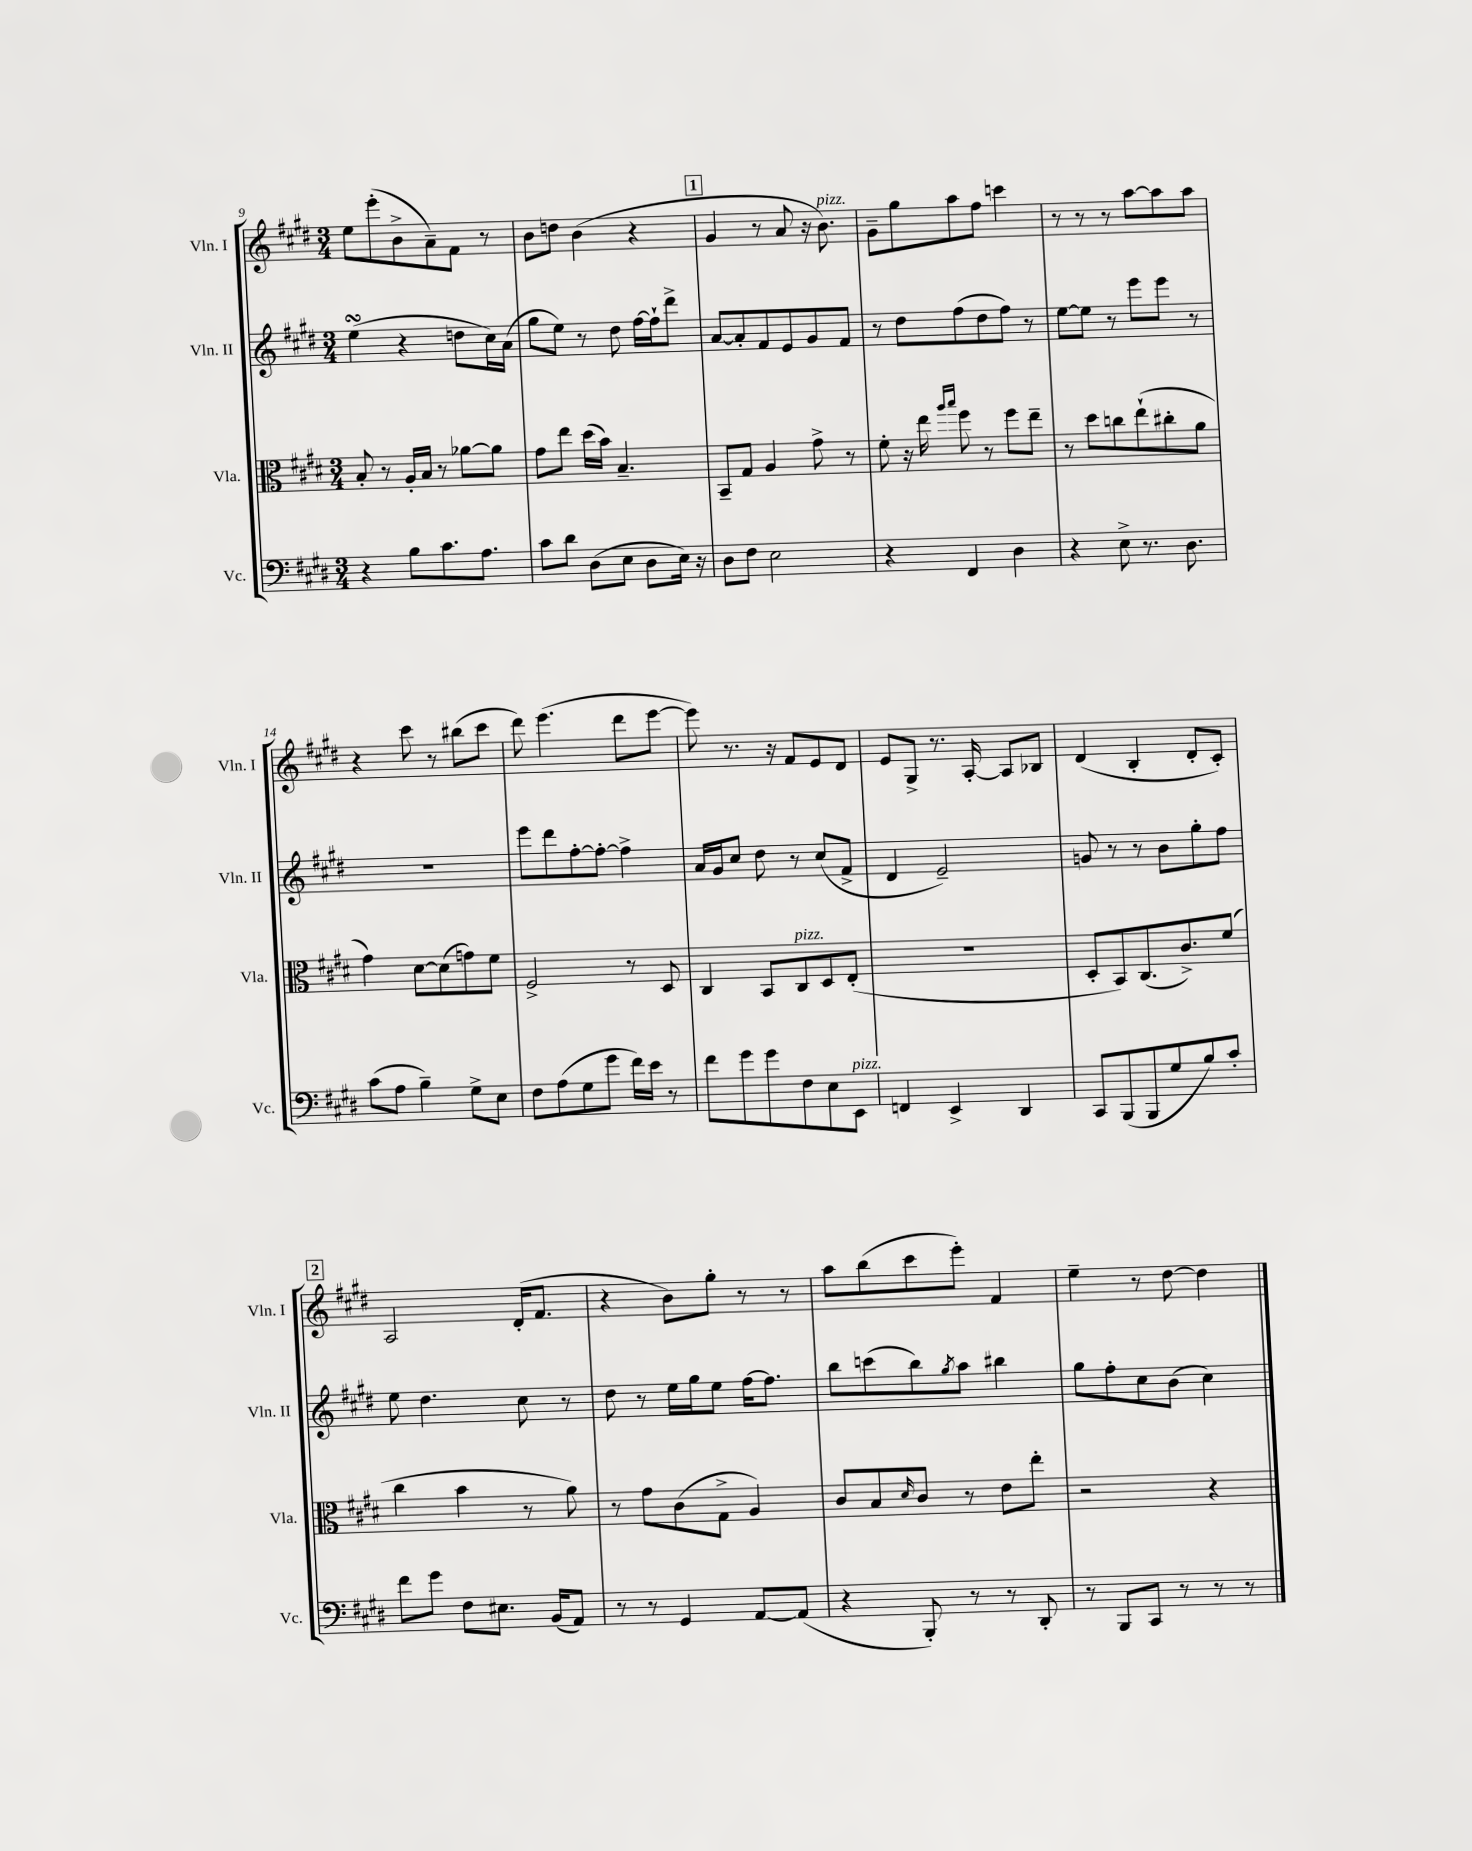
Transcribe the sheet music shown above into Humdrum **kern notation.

**kern	**kern	**kern	**kern
*part4	*part3	*part2	*part1
*staff4	*staff3	*staff2	*staff1
*I"Vc.	*I"Vla.	*I"Vln. II	*I"Vln. I
*I'Vc.	*I'Vla.	*I'Vln. II	*I'Vln. I
*clefF4	*clefC3	*clefG2	*clefG2
*k[f#c#g#d#]	*k[f#c#g#d#]	*k[f#c#g#d#]	*k[f#c#g#d#]
*M3/4	*M3/4	*M3/4	*M3/4
=9	=9	=9	=9
4r	8B'/	(4eesSSs\	8ee\L
.	8r	.	(8eee'\
8B\L	16A'/LL	4r	8b^\
.	16B/JJ	.	.
8.c#\	8r	.	8a~\)
.	[8a-X\L	8ddn\L	8f#\J
8.A\J	.	.	.
.	8a-\J]	16cc#\L)	8r
.	.	(16a\JJ	.
=10	=10	=10	=10
8c#\L	8g#\L	8gg#\L	8b\L
8d#\J	8ee\J	8ee\J)	8ddn\J
(8D#\L	(16dd#\LL	8r	(4b\
.	16b\JJ)	.	.
8E\J	4.B~/	8dd#\	.
8D#\L	.	[16ff#\LL	4r
.	.	16ff#`\J]	.
16E\Jk)	.	8ddd#^\J	.
16r	.	.	.
!!LO:REH:place=s1:t=1
=11	=11	=11	=11
8D#\L	8BB~/L	[8a/L	4g#/
8F#\J	8G#/J	8a'/]	.
2E\	4A/	8f#/	8r
.	.	8e/	8a/
.	8g#^\	8g#/	16r
!	!	!	!LO:TX:a:i:t=pizz.
.	.	.	8.b\)
.	8r	8f#/J	.
=12	=12	=12	=12
4r	8f#'\	8r	8g#~\L
.	16r	8dd#\L	8gg#\
.	16ee\	.	.
.	16qqaa/LL	.	.
.	16qqbb/JJ	.	.
4FF#/	8ff#\	(8ff#\	8aa\
.	8r	8dd#\	8ff#\J
4D#\	8ff#\L	8ff#\J)	4cccn\
.	8ee~\J	8r	.
=13	=13	=13	=13
4r	8r	[8ee\L	8r
.	8dd#\L	8ee\J]	8r
8E^\	8ccn\	8r	8r
8.r	(8ee`\	8eee\L	[8aa\L
.	8cc#X'\	8eee\J	8aa\]
8.D#\	.	.	.
.	8a\J	8r	8aa\J
!!LO:LB:g=z
=14	=14	=14	=14
(8c#\L	4g#\)	2.r	4r
8A\J	.	.	.
4B~\)	[8d#\L	.	8ccc#\
.	(8d#\]	.	8r
8G#^\L	8gn\)	.	(8bb#X\L
8E\J	8f#\J	.	8ccc#\J
=15	=15	=15	=15
8F#\L	2F#^/	8eee\L	8ddd#\)
(8A\	.	8ddd#\	(4.eee\
8G#\	.	[8ff#'\	.
8g#\J	.	8ff#'\J_	.
16f#\LL)	8r	4ff#^\]	8ddd#\L
16e\JJ	.	.	.
8r	8D#/	.	[8eee\J
=16	=16	=16	=16
8f#\L	4C#/	16a/LL	8eee\])
.	.	16g#/J	.
8g#\	.	8cc#/J	8.r
8g#\	8BB/L	8dd#\	.
.	.	.	16r
!	!LO:TX:a:i:t=pizz.	!	!
8F#\	8C#/	8r	8f#/L
8E\	8D#/	(8cc#/L	8e/
!LO:TX:a:i:t=pizz.	!	!	!
8EE\J	(8E'/J	8f#^/J	8d#/J
=17	=17	=17	=17
4FFn/	2.r	4d#/	8e/L
.	.	.	8G#^/J
4EE^/	.	2e~/)	8.r
.	.	.	[16A'/
4DD#/	.	.	8A/L]
.	.	.	8B-X/J
=18	=18	=18	=18
8CC#/L	8D#'/L	8gn/	(4d#/
(8BBB/	8BB/)	8r	.
8BBB/	(8.C#/	8r	4B'/
8G#/	.	8b\L	.
.	8.c#^/)	.	.
8B/)	.	8gg#'\	8d#'/L
8c#'/J	(8f#/J	8ff#\J	8c#'/J)
!!LO:LB:g=z
!!LO:REH:place=s1:t=2
=19	=19	=19	=19
8f#\L	4cc#\	8ee\	2A/
8g#\J	.	4.dd#\	.
8F#\L	4b\	.	.
8.E#X\J	.	.	.
.	8r	8cc#\	(16d#'/KL
(16BB/KL	.	.	8.f#/J
8AA/J)	8a\)	8r	.
=20	=20	=20	=20
8r	8r	8dd#\	4r
8r	8g#\L	8r	.
4GG#/	(8c#\	16ee\LL	8b\L)
.	.	16gg#\J	.
.	8G#^\J	8ee\J	8gg#'\J
[8AA/L	4A/)	[16ff#\KL	8r
.	.	8.ff#\J]	.
(8AA/J]	.	.	8r
=21	=21	=21	=21
4r	8c#/L	8bb\L	8aa\L
.	8B/	(8cccn\	(8bb\
.	16qqd#/	.	.
8BBB'/)	8c#/J	8bb\)	8ccc#\
.	.	8qgg#/	.
8r	8r	8aa\J	8eee'\J)
8r	8e\L	4bb#X\	4f#/
8DD#'/	8ee'\J	.	.
=22	=22	=22	=22
8r	2r	8gg#\L	4ee~\
8BBB/L	.	8ff#'\	.
8CC#/J	.	8cc#\	8r
8r	.	(8b\J	[8dd#\
8r	4r	4cc#\)	4dd#\]
8r	.	.	.
==	==	==	==
*-	*-	*-	*-
